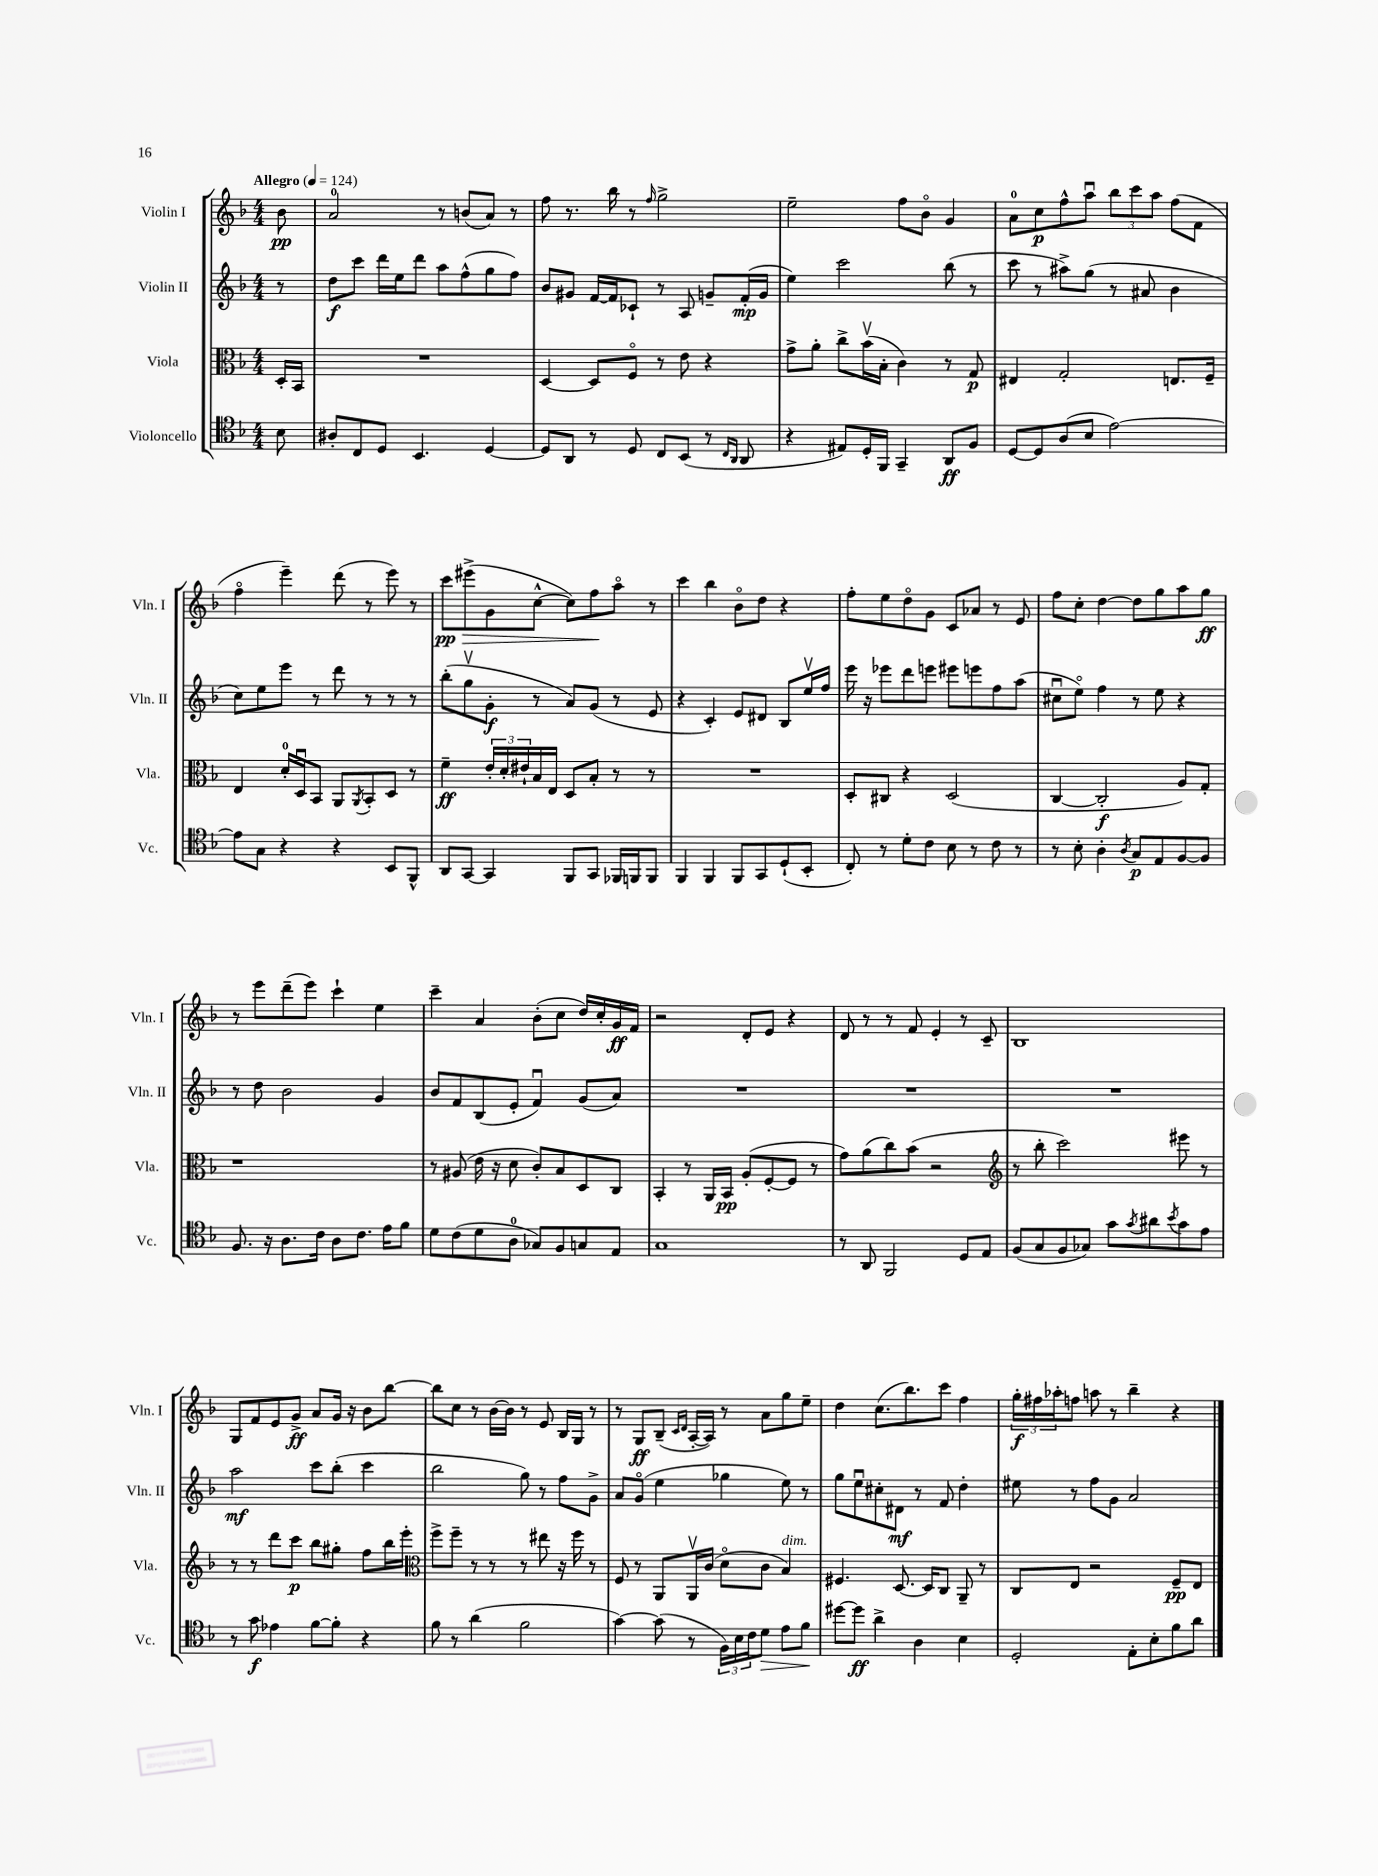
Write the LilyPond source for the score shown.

<<
\new StaffGroup <<
\new Staff = "s0" \with { instrumentName = "Violin I" shortInstrumentName = "Vln. I" } {
    \clef treble \key f \major \numericTimeSignature \time 4/4 \partial 8 \tempo "Allegro" 4 = 124
    bes'8\pp |
    a'2-0 r8 b'8( a'8) r8 |
    f''8 r8. bes''16 r8 \grace { f''16 } g''2-> |
    e''2-- f''8 bes'8\flageolet g'4 |
    a'8-0 c''8\p f''8-^ a''8\downbow \tuplet 3/2 { bes''8 c'''8 a''8 } f''8( f'8 |
    f''4\flageolet e'''4--) d'''8( r8 e'''8) r8 |
    c'''8\pp\> eis'''8->( g'8 c''8~-^ c''8) f''8\! a''8\flageolet r8 |
    c'''4 bes''4 bes'8\flageolet d''8 r4 |
    f''8-. e''8 d''8\flageolet g'8 c'8 aes'8 r8 e'8 |
    f''8 c''8-. d''4~ d''8 g''8 a''8 g''8\ff |
    r8 e'''8 d'''8--( e'''8) c'''4-! e''4 |
    c'''4-- a'4 bes'8-.( c''8 d''16) c''16-. g'16\ff f'16 |
    r2 d'8-. e'8 r4 |
    d'8 r8 r8 f'8 e'4-. r8 c'8-- |
    bes1 |
    g8 f'8 e'8 g'8->\ff a'8 g'16 r16 bes'8 bes''8~ |
    bes''8 c''8 r8 bes'16~ bes'16 r8 e'8 bes16 g16 r8 |
    r8 g8\ff bes8--( \grace { c'16 d'16 } a16~-. a16) r8 a'8 g''8 e''8-- |
    d''4 c''8.( bes''8.) c'''8 f''4 |
    \tuplet 3/2 { g''16-.\f fis''16 aes''16-. } f''8 a''8 r8 bes''4-- r4 \bar "|." |
}
\new Staff = "s1" \with { instrumentName = "Violin II" shortInstrumentName = "Vln. II" } {
    \clef treble \key f \major \numericTimeSignature \time 4/4 \partial 8
    r8 |
    d''8\f c'''8 d'''16 e''16 d'''8 a''8 f''8-^( g''8 f''8) |
    bes'8 gis'8 f'16~ f'16 ces'8-! r8 a8 g'8-- f'16-.\mp( g'16 |
    e''4) c'''2 bes''8( r8 |
    c'''8 r8 ais''8->) g''8( r8 ais'8 bes'4 |
    c''8) e''8 e'''8 r8 d'''8 r8 r8 r8 |
    bes''8-.( g''8\upbow g'8-.\f r8 a'8) g'8( r8 e'8 |
    r4 c'4-.) e'8 dis'8 bes8 e''16\upbow f''16 |
    e'''16 r16 ees'''8 d'''8 e'''8 eis'''8 e'''8 f''8 a''8( |
    cis''8\downbow e''8\flageolet) f''4 r8 e''8 r4 |
    r8 d''8 bes'2 g'4 |
    bes'8 f'8 bes8( e'8-. f'4\downbow) g'8( a'8) |
    R1 |
    R1 |
    R1 |
    a''2\mf c'''8 bes''8-.( c'''4 |
    bes''2 g''8) r8 f''8 g'8-> |
    a'8 g'8\flageolet( e''4 ges''4 e''8) r8 |
    g''8 e''8\downbow cis''8-. dis'8\mf r8 f'8 d''4-. |
    eis''8 r8 f''8 g'8 a'2 \bar "|." |
}
\new Staff = "s2" \with { instrumentName = "Viola" shortInstrumentName = "Vla." } {
    \clef alto \key f \major \numericTimeSignature \time 4/4 \partial 8
    d16-. bes,16 |
    R1 |
    d4~ d8 f8\flageolet r8 e'8 r4 |
    g'8-> a'8-. c''8-> bes'16\upbow( bes16-. c'4) r8 g8\p |
    eis4 g2-. e8. f16-- |
    e4 d'16-0-. d16\downbow bes,8 a,8 \acciaccatura { a,8 } bes,8-. d8 r8 |
    f'4--\ff \tuplet 3/2 { e'16-. d'16-. eis'16-! } bes16 e16 d8 bes8-. r8 r8 |
    R1 |
    d8-. cis8 r4 d2( |
    c4~ c2-.\f a8) g8-. |
    r1 |
    r8 ais8( e'16 r16 d'8 c'8-.) bes8 d8 c8 |
    bes,4-. r8 a,16 bes,16\pp a8-.( f8~-. f8 r8 |
    g'8) a'8( c''8) bes'8( r2 |
    \clef treble r8 bes''8-. c'''2) eis'''8 r8 |
    r8 r8 d'''8 c'''8\p bes''8 gis''8-. f''8 bes''16 e'''16-. |
    \clef alto f''8-> f''8-- r8 r8 r8 eis''8 r16 f''16 r8 |
    f8 r8 a,8 a,16\upbow c'16( d'8\flageolet c'8 bes4^\markup { \italic "dim." }) |
    fis4. d8.~ d16 c8 a,8-- r8 |
    c8 e8 r2 f8--\pp e8 \bar "|." |
}
\new Staff = "s3" \with { instrumentName = "Violoncello" shortInstrumentName = "Vc." } {
    \clef tenor \key f \major \numericTimeSignature \time 4/4 \partial 8
    bes8 |
    ais8-. c8 d8 bes,4. d4~ |
    d8 a,8 r8 d8 c8 bes,8( r8 \grace { c16 a,16 } a,8 |
    r4 eis8) d16-. f,16 g,4-- a,8\ff f8 |
    d8~ d8 a8( bes8 e'2~) |
    e'8 g8 r4 r4 bes,8 f,8-^ |
    a,8 g,8~ g,4 f,8 g,8 fes,16 f,16 f,8 |
    f,4 f,4 f,8 g,8 d8-!( bes,8-. |
    c8-.) r8 d'8-. c'8 bes8 r8 c'8 r8 |
    r8 bes8-. a4-. \acciaccatura { a8 } g8\p e8 f8~ f8 |
    f8. r16 a8. c'16 a8 c'8. e'16 f'8 |
    d'8 c'8( d'8 a8-0 ges8) f8 g8 e8 |
    g1 |
    r8 a,8 f,2 d8 e8 |
    f8( g8 f8 ges8) g'8 \acciaccatura { g'8 } ais'8 \acciaccatura { bes'8 } g'8 e'8 |
    r8 g'8\f ees'4 f'8~ f'8-. r4 |
    f'8 r8 a'4( f'2 |
    g'4~) g'8( r8 \tuplet 3/2 { f16) bes16 c'16 } d'8\> e'8 f'8\! |
    dis''8~ dis''8\ff a'4-> a4 bes4 |
    d2-. e8-. bes8-. f'8 a'8 \bar "|." |
}
>>
>>
\layout { \context { \Score \remove "Bar_number_engraver" } }
